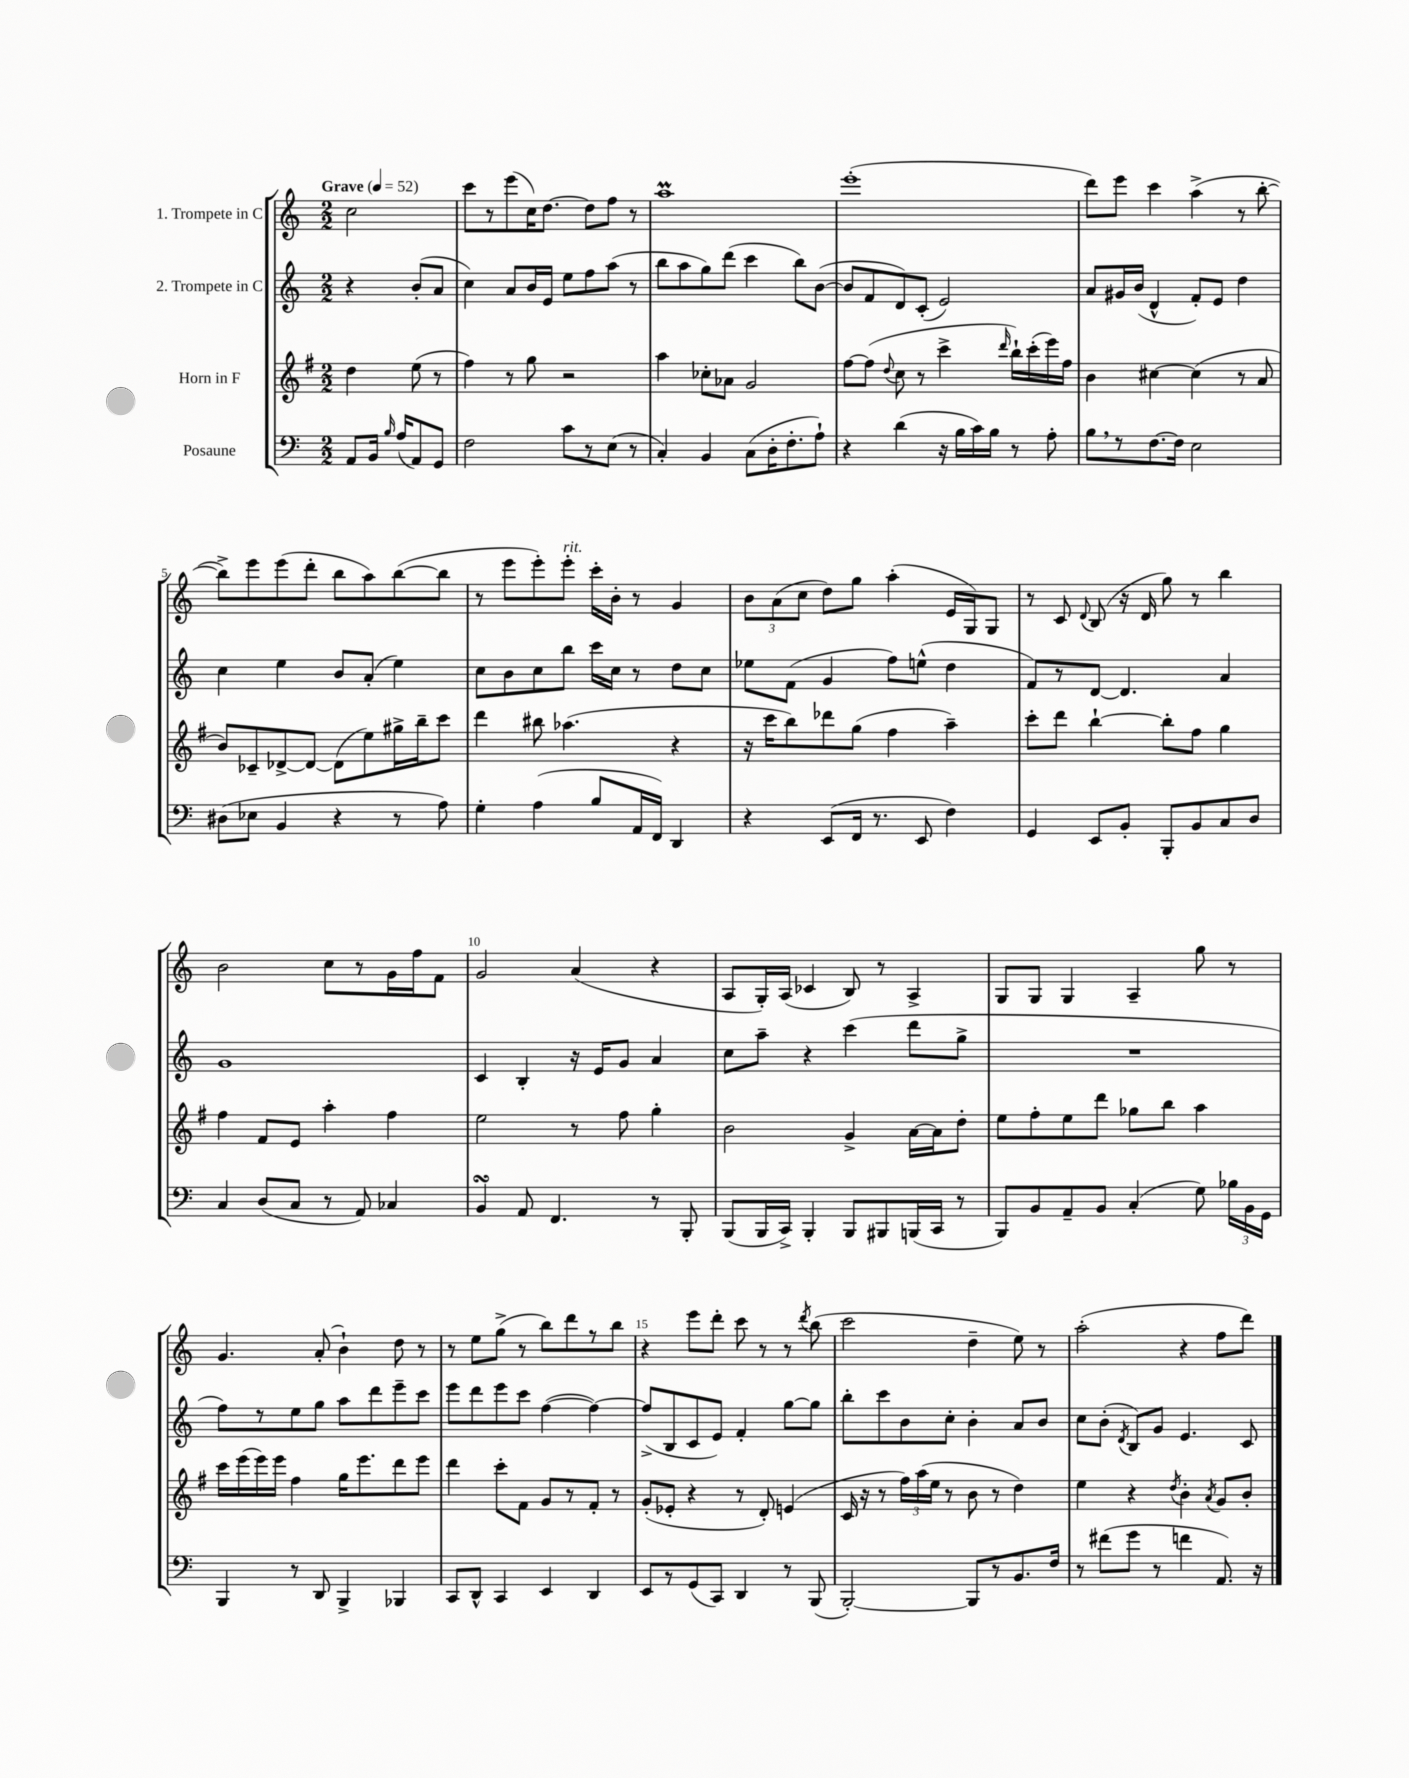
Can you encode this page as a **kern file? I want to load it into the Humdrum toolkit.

**kern	**kern	**kern	**kern
*staff4	*staff3	*staff2	*staff1
*clefF4	*clefG2	*clefG2	*clefG2
*k[]	*k[f#]	*k[]	*k[]
*M2/2	*M2/2	*M2/2	*M2/2
*MM52	*MM52	*MM52	*MM52
8AA/L	4dd\	4r	2cc\
16BB/Jk	.	.	.
16qqB/	.	.	.
(16A/LK	.	.	.
8AA/)	(8ee\	(8b'/L	.
8GG/J	8r	8a/J	.
=	=	=	=
2F\	4ff#\)	4cc\)	8ccc\L
.	.	.	8r
.	8r	8a/L	(8eee\
.	8gg\	16b/L	16cc\K)
.	.	16e/JJ	[8.dd\J
8c\L	2r	8ee\L	.
8r	.	8ff\	8dd\]L
(8E\J	.	(8aa\J	8ff\J
8r	.	8r	8r
=	=	=	=
4C'/)	4aa\	8bb\L	1aa
.	.	8aa\	.
4BB/	8cc-'\L	8gg\)	.
.	8a-\J	(8ddd\J	.
(8C\L	2g/	4ccc\	.
16D'\K	.	.	.
8.F'\	.	.	.
.	.	8bb\L)	.
8A`\J)	.	([8b\J	.
=	=	=	=
4r	[8ff#\L	8b/]L	(1eee'
.	(8ff#\]J	8f/	.
.	8qqdd/	.	.
(4d\	8cc\	8d/)	.
.	8r	(8c'/J	.
16r	4ccc^\	2e/)	.
16B\LL	.	.	.
16c\)	.	.	.
16B\JJ	.	.	.
.	16qqddd/	.	.
8r	16bb`\LL)	.	.
.	(16ccc'\	.	.
8A'\	16eee\)	.	.
.	16ff#\JJ	.	.
=	=	=	=
8B\L	4b\	8a/L	8ddd\L)
8r	.	16g#/L	8eee\J
.	.	(16b/JJ	.
[8.F\	[4cc#\	4d^^/	4ccc\
16F\]Jk	.	.	.
2E\	(4cc#\]	8f'/L)	(4aa^\
.	.	8e/J	.
.	8r	4dd\	8r
.	8a/	.	[8bb'\
=	=	=	=
(8D#\L	8b/L)	4cc\	8bb^\]L)
8E-\J	8c-~/	.	8eee\
4BB/	[8d-^/	4ee\	(8eee\
.	8d-/_J	.	8ddd'\J
4r	(8d-\]L	8b/L	8bb\L
.	8ee\)	(8a'/J	8aa\)
8r	16gg#^\L	4ee\)	([8bb\
.	16bb~\J	.	.
8A\)	8ccc\J	.	8bb\]J
=	=	=	=
4G'\	4ddd\	8cc\L	8r
.	.	8b\	8eee\L
(4A\	8bb#\	8cc\	8eee'\)
.	(4.aa-\	8bb\J	8eee'\J
8B/L	.	16ccc\LL	16ccc'\LL
.	.	16cc\JJ	16b'\JJ
16AA/L	.	8r	8r
16FF/JJ)	.	.	.
4DD/	4r	8dd\L	4g/
.	.	8cc\J	.
=	=	=	=
4r	16r	8ee-\L	12b\L
.	16ccc\LK	.	.
.	.	.	(12a\
.	8bb\)	(8f\J	.
.	.	.	12cc\J
(8EE/L	8ddd-\	4g/	8dd\L)
16FF/Jk	(8gg\J	.	8gg\J
8.r	.	.	.
.	4ff#\	8ff\L)	(4aa'\
8EE/	.	(8ee^^\J	.
4F\)	4aa~\)	4dd\	16e/LL
.	.	.	16G/J)
.	.	.	8G/J
=	=	=	=
4GG/	8ccc'\L	8f/L)	8r
.	8ddd\J	8r	8c/
.	.	.	8qqd/
8EE/L	[4bb`\	[8d/J	(8B/
8BB'/J	.	4.d/]	16r
.	.	.	16d/
8BBB'/L	8bb'\]L	.	8gg\)
8BB/	8ff#\J	.	8r
8C/	4gg\	4a/	4bb\
8D/J	.	.	.
=	=	=	=
4C/	4ff#\	1g	2b\
(8D/L	8f#/L	.	.
8C/J	8e/J	.	.
8r	4aa'\	.	8cc\L
8AA/)	.	.	8r
4C-/	4ff#\	.	16g\L
.	.	.	16ff\J
.	.	.	8f\J
=	=	=	=
4BB/	2ee\	4c/	2g/
8AA/	.	4B'/	.
4.FF/	.	.	.
.	8r	16r	(4a/
.	.	16e/LK	.
.	8ff#\	8g/J	.
8r	4gg'\	4a/	4r
8BBB'/	.	.	.
=	=	=	=
(8BBB/L	2b\	8cc\L	8A/L
16BBB/L	.	8aa~\J	16G'/L)
16CC^/JJ)	.	.	(16A/JJ
4BBB'/	.	4r	4c-/
8BBB/L	4g^/	(4ccc\	8B/)
8BBB#/	.	.	8r
(16BBB/L	[16a\LL	8ddd\L	4A^/
16CC/JJ	16a\]J	.	.
8r	8dd'\J	8gg^\J	.
=	=	=	=
8BBB/L)	8ee\L	1r	8G/L
8BB/	8ff#'\	.	8G/J
8AA~/	8ee\	.	4G/
8BB/J	8ddd\J	.	.
(4C'/	8gg-\L	.	4A~/
.	8bb\J	.	.
8G\)	4aa\	.	8gg\
24B-\LL	.	.	8r
24BB\	.	.	.
24GG\JJ	.	.	.
=	=	=	=
4BBB/	16ccc\LL	8ff\L)	4.g/
.	(16eee\	.	.
.	16eee\)	8r	.
.	16eee\JJ	.	.
8r	4ff#\	8ee\	.
8DD/	.	8gg\J	(8a'/
4BBB^/	16gg\LK	8aa\L	4b`\)
.	8.eee\	.	.
.	.	8ddd\	.
4BBB-/	8ddd\	8eee~\	8dd\
.	8eee\J	8ccc\J	8r
=	=	=	=
8CC/L	4ddd\	8eee\L	8r
8DD^^/J	.	8ddd\	8ee\L
4CC/	8ccc'\L	8eee\	(8gg^\J
.	8f#\J	8ccc\J	8r
4EE/	8g/L	([4ff\	8bb\L)
.	8r	.	8ddd\
4DD/	8f#'/J	4ff\_)	8r
.	8r	.	8bb\J
=	=	=	=
8EE/L	(8g'/L	(8ff^/]L	4r
8r	8e-'/J	8B/	.
(8GG/	4r	8c/	8eee\L
8CC/J)	.	8e/J)	8ddd'\J
4DD/	8r	4f'/	8ccc\
.	8d'/)	.	8r
8r	(4e/	[8gg\L	8r
.	.	.	8qddd/
(8BBB/	.	8gg\]J	(8bb\
=	=	=	=
[2BBB'/)	16c/	8bb'\L	2ccc\
.	16r	.	.
.	8r	8ccc\	.
.	24ff#\LL)	8b\	.
.	(24aa\	.	.
.	24ee\JJ	.	.
.	8r	8cc'\J	.
8BBB/]L	8b\	4b'\	4dd~\
8r	8r	.	.
8.BB/	4dd\)	8a/L	8ee\)
.	.	8b/J	8r
16F/Jk	.	.	.
=	=	=	=
8r	4ee\	8cc\L	(2aa'\
(8f#\L	.	(8b'\J	.
.	.	8qd/	.
8g\J	4r	8B/L)	.
8r	.	8g/J	.
.	8qdd/	.	.
4f\	4b'\	4.e/	4r
.	8qa/	.	.
8.AA/)	8g/L	.	8ff\L
.	8b'/J	8c/	8ddd\J)
16r	.	.	.
==	==	==	==
*-	*-	*-	*-
